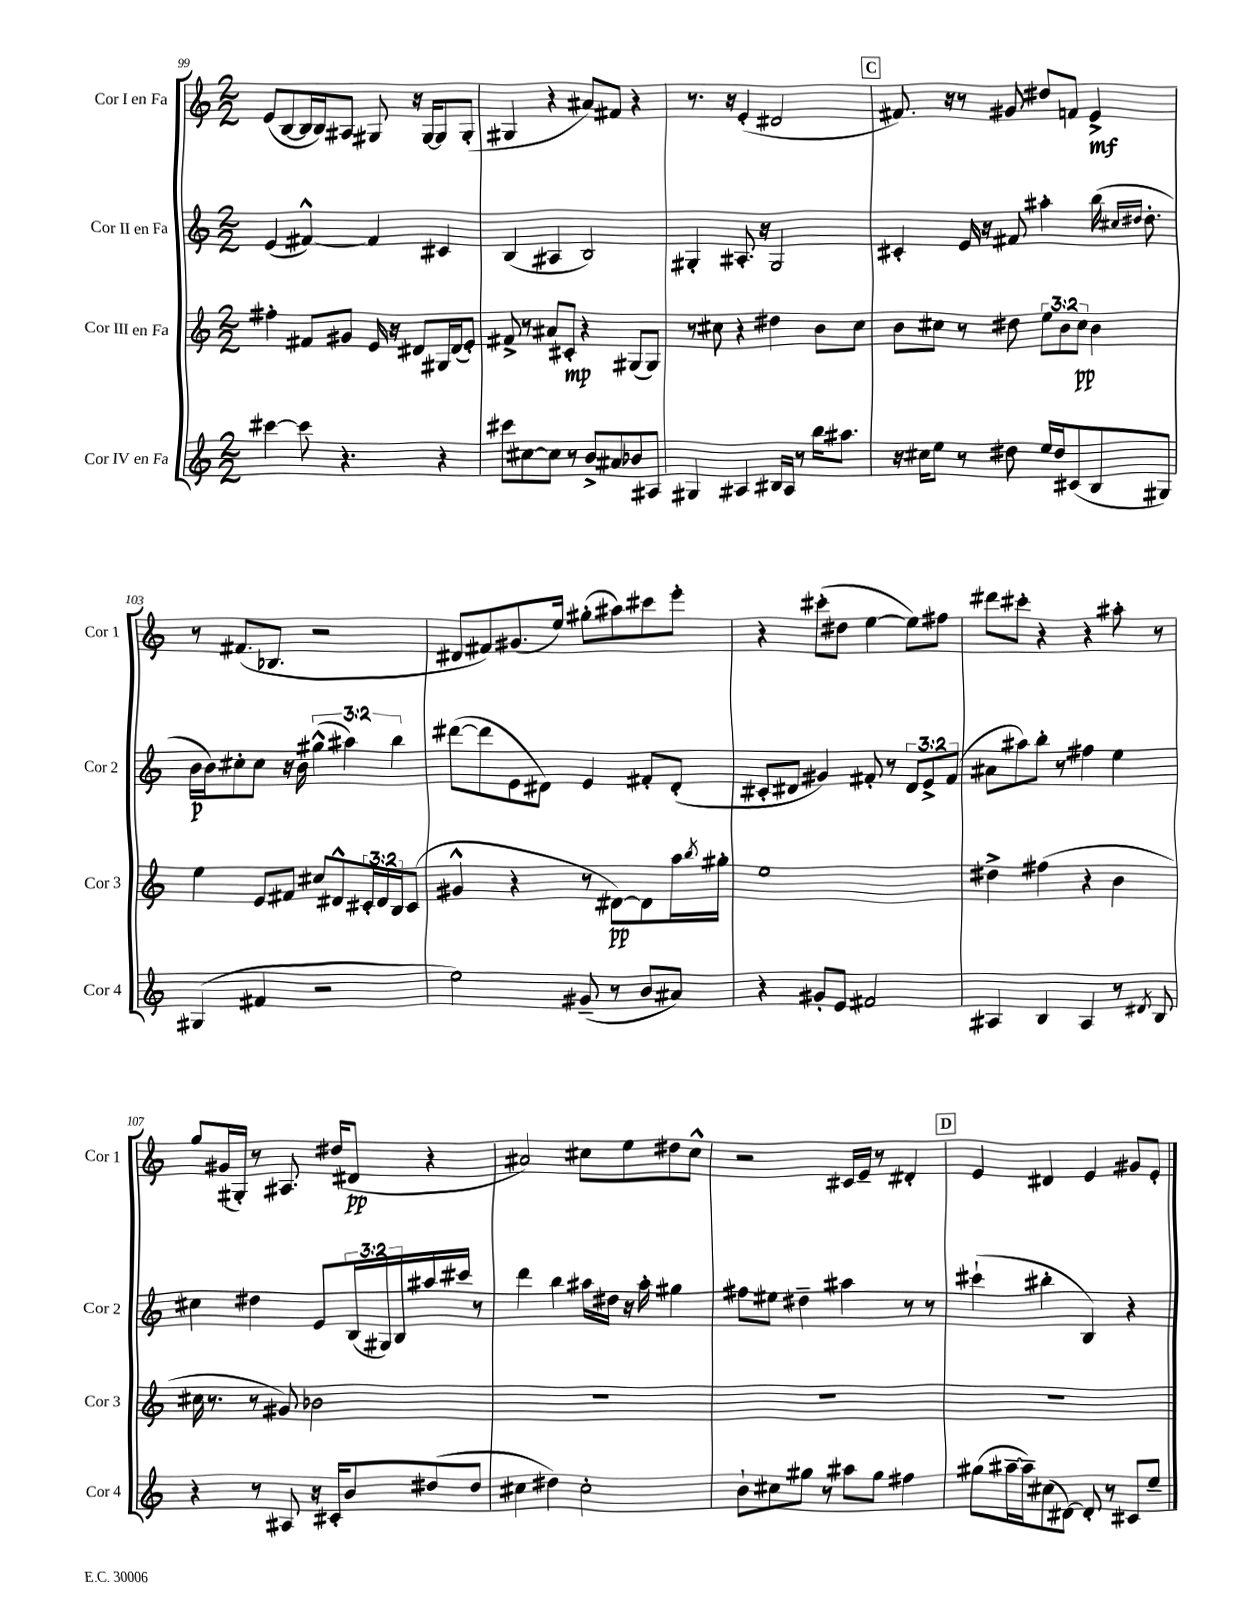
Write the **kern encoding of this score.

**kern	**kern	**kern	**kern
*staff4	*staff3	*staff2	*staff1
*clefG2	*clefG2	*clefG2	*clefG2
*k[]	*k[]	*k[]	*k[]
*M2/2	*M2/2	*M2/2	*M2/2
[4ccc#	4ff#'	(4e	(8e
.	.	.	[8B
8ccc#]	8f#	[4f#^^)	16B]
.	.	.	16B)
4.r	8g#	.	8A#
.	16e	4f#]	8G#
.	16r	.	.
.	8d#	.	16r
.	.	.	[16G#
4r	16G#	4c#	8G#]
.	(16d#	.	.
.	8e')	.	(8G#'
=	=	=	=
8ccc#	8f#^	(4B	4G#
[8cc#	8r	.	.
8cc#]	8a#	4A#	4r
8r	8c#'	.	.
8b^	4r	2B)	8a#)
8a#	.	.	8f#
8b-	(8G#	.	4r
8A#	8G#)	.	.
=	=	=	=
4G#	8r	4G#'	8.r
.	8cc#	.	.
.	.	.	16r
4A#	4r	8.A#'	(4e'
.	.	16r	.
16B#	4dd#	2G#	2d#
16A#	.	.	.
8r	.	.	.
16bb	8b	.	.
8.aa#	.	.	.
.	8cc#	.	.
=	=	=	=
16r	8b	4c#'	8.f#)
16cc#	.	.	.
8ee	8cc#	.	.
.	.	.	16r
8r	8r	16e	8r
.	.	16r	.
8dd#	8dd#	8f#	8g#
16ee	12ee	4aa#'	8dd#
16dd#	.	.	.
.	12b	.	.
(8c#	.	.	8f
.	12cc#	.	.
8B	4b	(16bb	4e^
.	.	16qqcc#	.
.	.	16qqdd#	.
.	.	8.dd#'	.
8G#)	.	.	.
=	=	=	=
(4G#	4ee	16b	8r
.	.	16b)	.
.	.	8cc#'	(8.f#
4f#	8e	8cc#	.
.	.	.	8.B-
.	8f#	16r	.
.	.	16b	.
2r	8cc#	(6gg#^^	2r
.	8d#^^	.	.
.	.	6aa#)	.
.	24c#'	.	.
.	24d#	.	.
.	24B	6bb	.
.	(8c#	.	.
=	=	=	=
2ee)	4g#^^	([8ddd#	8d#
.	.	8ddd#]	8f#)
.	4r	8e	(8.g#
.	.	8d#)	.
.	.	.	16ee)
(8g#~	8r	4e	(8gg#'
8r	[8d#)	.	8aa#)
8b	8d#]	8f#'	8ccc#
8a#)	16aa	(8d#'	8eee'
.	8qbb	.	.
.	16gg#'	.	.
=	=	=	=
4r	1ee	8c#'	4r
.	.	8d#	.
8g#'	.	4g#)	(8ccc#'
8e	.	.	8dd#
2f#	.	8f#'	[4ee
.	.	8r	.
.	.	12d#	8ee])
.	.	12e^	.
.	.	.	8ff#
.	.	(12f#	.
=	=	=	=
4A#	4dd#^	8a#	8ddd#
.	.	8aa#)	8ccc#'
4B	(4ff#	8bb'	4r
.	.	8r	.
4A#	4r	4ff#	4r
8r	4b	4ee	8aa#'
8qd#	.	.	.
8B	.	.	8r
=	=	=	=
4r	16cc#	4cc#	8gg
.	8.r	.	.
.	.	.	(16g#
.	.	.	16G#')
8r	8r	4dd#	8r
8A#	8g#)	.	8.A#
16r	2b-	8e	.
16c#'	.	.	(16dd#
8b	.	(24B	8d#
.	.	24G#)	.
.	.	24B	.
(8dd#	.	16aa#	4r
.	.	16ccc#	.
8dd#	.	8r	.
=	=	=	=
4cc#	1r	4ddd	2a#)
4dd#)	.	4bb	.
2cc#'	.	16aa#	8cc#
.	.	16dd#	.
.	.	16r	8ee
.	.	16aa#'	.
.	.	4gg#	8dd#
.	.	.	8cc#^^
=	=	=	=
8b`	1r	8ff#	2r
8cc#	.	8ee#	.
8gg#	.	4dd#~	.
8r	.	.	.
8aa#	.	4aa#	16c#
.	.	.	16e~
8gg#	.	.	8r
4ff#	.	8r	4d#'
.	.	8r	.
=	=	=	=
(8gg#	1r	(4ccc#`	4e
[16aa#~	.	.	.
16aa#~])	.	.	.
(8cc#	.	4bb#'	4d#
[8d#)	.	.	.
8d#']	.	4B)	4e
8r	.	.	.
8c#	.	4r	8g#
8ee~	.	.	8e'
==	==	==	==
*-	*-	*-	*-
